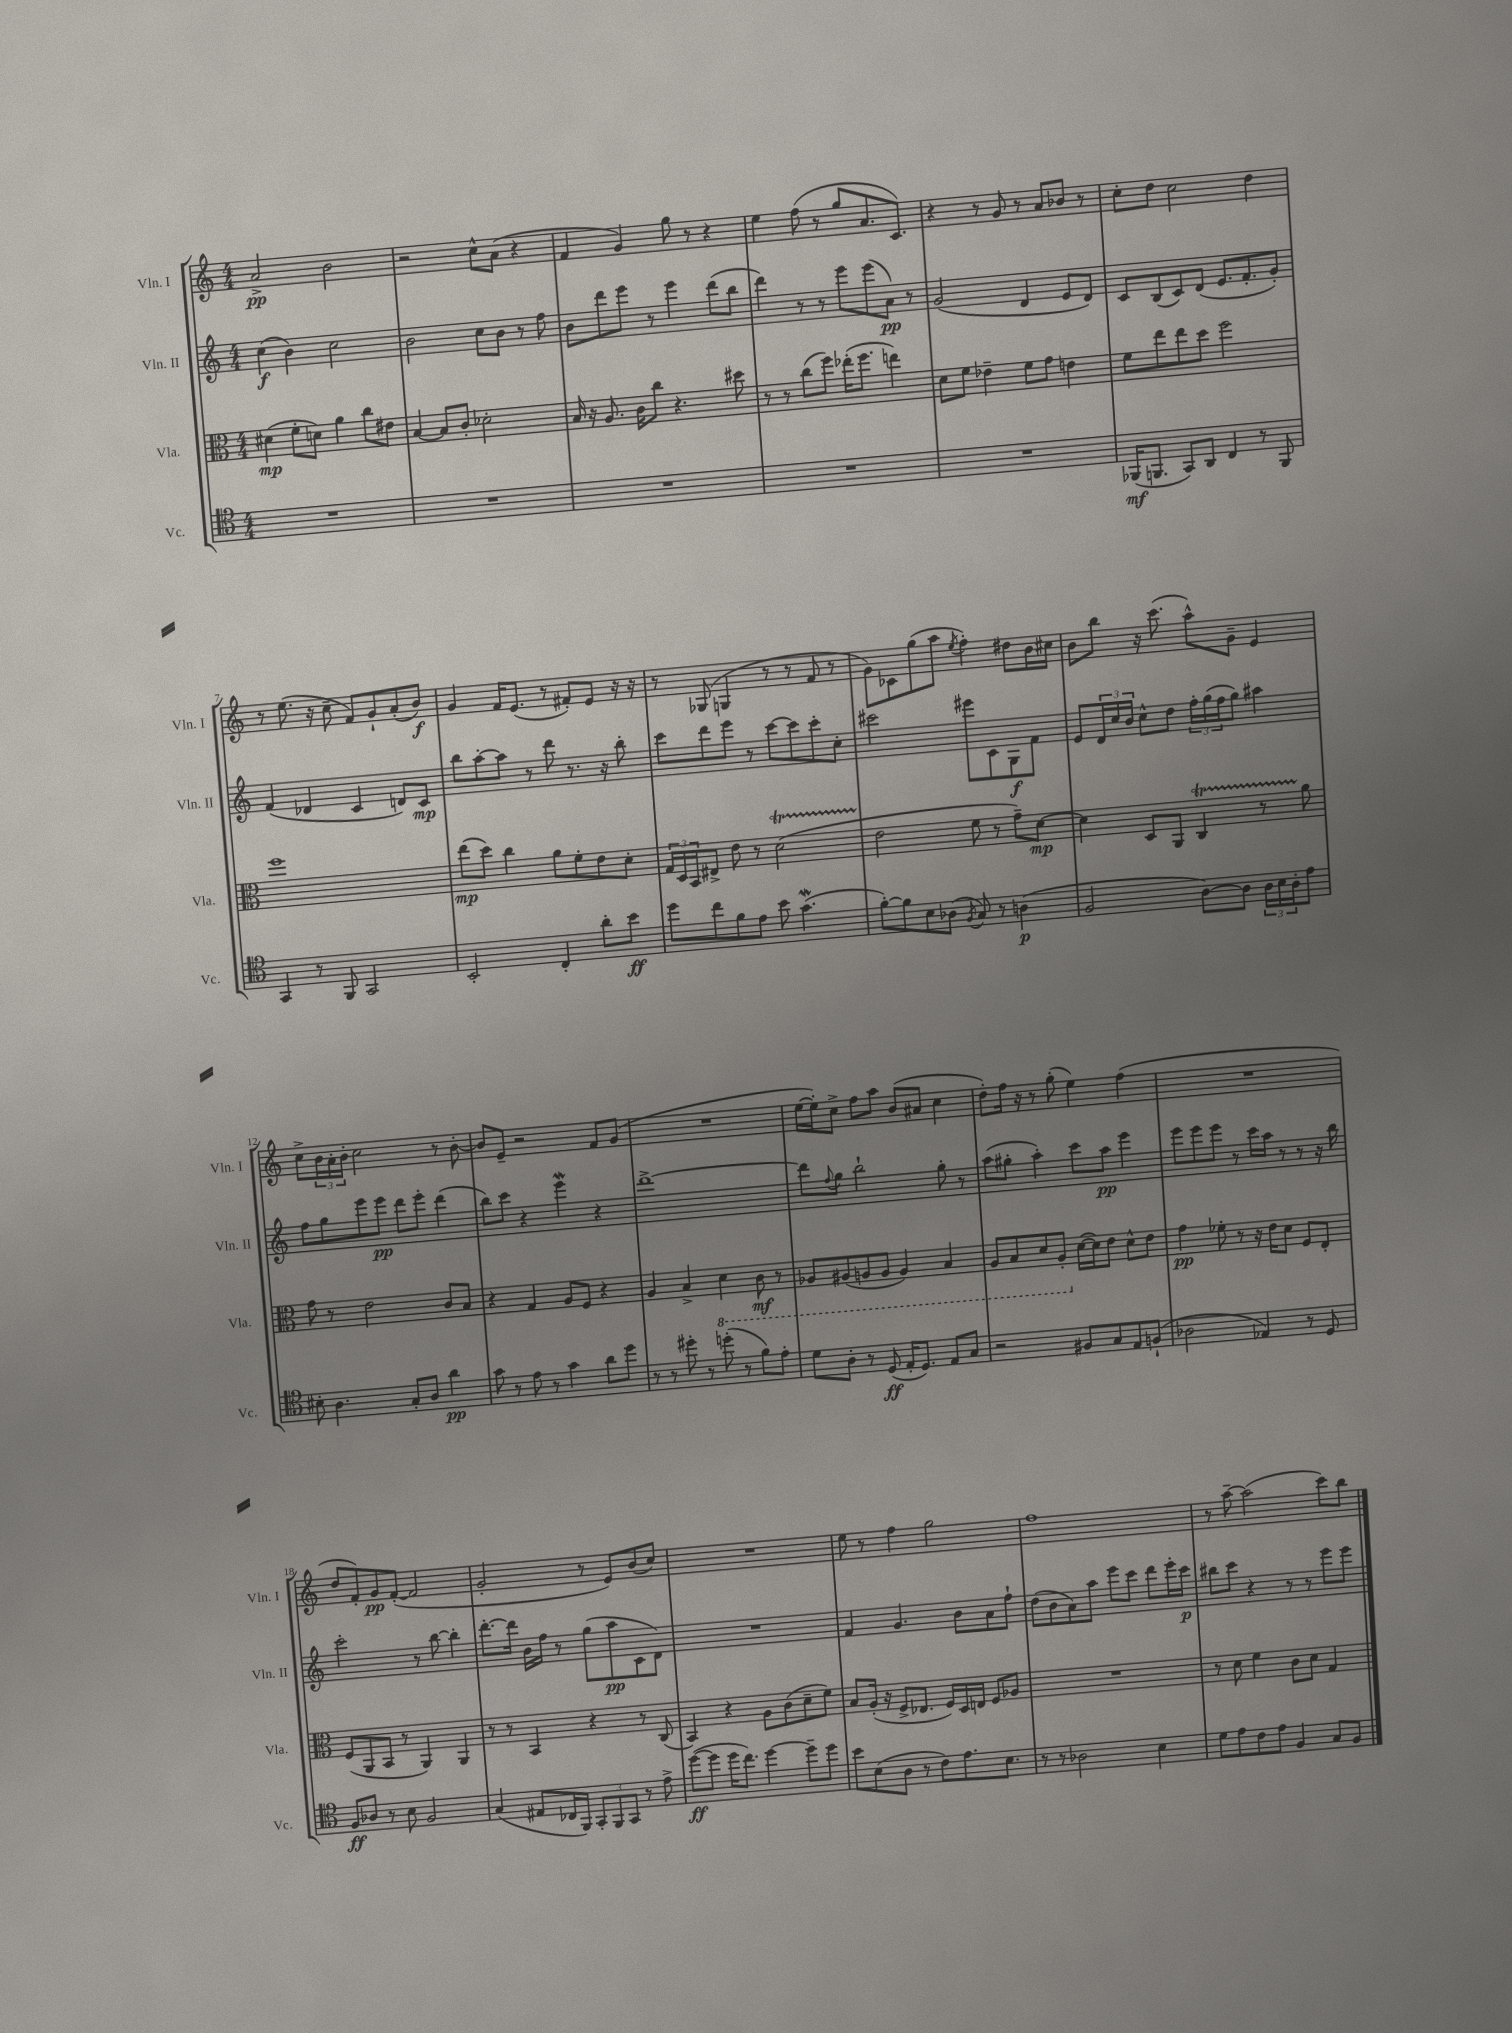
<<
\new StaffGroup <<
\new Staff = "s0" \with { instrumentName = "Vln. I" shortInstrumentName = "Vln. I" } {
    \clef treble \key c \major \numericTimeSignature \time 4/4
    a'2->\pp b'2 |
    r2 c''8-^ a'8( r4 |
    f'4 g'4) g''8 r8 r4 |
    e''4 f''8( r8 g''8 a'8. c'8.) |
    r4 r8 g'8 r8 a'8 bes'8 r8 |
    c''8-. d''8 c''2 d''4 |
    r8 e''8.( r16 c''8-- f'8) g'8-! a'8-.( b'8\f) |
    g'4 f'16 e'8.( r8 fis'8-.) e'8 r16 r16 |
    r8 ges8( g4 r8 r8 f'8 r8 |
    g'8) ces'8 g''8( a''8 \acciaccatura { e''8 } f''4-.) dis''8 b'16 cis''16 |
    b'8 b''8 r16 c'''8.( a''8-^) g'8-- e'4 |
    c''8-> \tuplet 3/2 { b'16 a'16-. b'16-. } c''2 r8 b'8~-. |
    b'8 e'8-- r2 f'8 g'8( |
    R1 |
    e''16~ e''16-.) c''8-> f''8 a''8 b'8( ais'8 c''4 |
    d''8-.) f''16 r16 r8 g''8-.( e''4) f''4( |
    R1 |
    d''8 f'8-.) g'8\pp f'8~-.( f'2 |
    g'2-. r8 e'8) b'8( c''8) |
    R1 |
    e''8 r8 f''4 g''2 |
    f''1 |
    r8 a''8~-- a''2( c'''8) b''8 \bar "|." |
}
\new Staff = "s1" \with { instrumentName = "Vln. II" shortInstrumentName = "Vln. II" } {
    \clef treble \key c \major \numericTimeSignature \time 4/4
    c''4\f( b'4) c''2 |
    b'2 c''8 b'8 r8 f''8 |
    b'8 d'''8 e'''8 r8 e'''4 d'''8( b''8 |
    d'''4) r8 r8 e'''8 e'''8( a'8\pp) r8 |
    g'2( d'4 e'8 d'8) |
    c'8 b8( c'8) d'8( e'8. f'8.-. g'8-.) |
    f'4( des'4 c'4 d'8) c'8\mp |
    b''8 a''8~-. a''8 r8 d'''8 r8. r16 b''8-. |
    c'''8 d'''8 e'''8 r8 c'''8~ c'''8 c'''8-. c''8-. |
    cis'''2 eis'''8 c'8 g8\f f'8 |
    e'8 \tuplet 3/2 { d'16 c''16 b'16 } c''8-^ d''8 \tuplet 3/2 { f''16-. g''16( f''16 } g''8) ais''4 |
    f''8 g''8 e'''8 e'''8\pp d'''8 e'''8-. d'''4( |
    b''8) c'''8 r4 e'''4\mordent r4 |
    d'''1~-> |
    d'''8 \appoggiatura { f''8 } g''8 b''2-! g''8-. r8 |
    a''8( gis''8-. a''4-.) c'''8 a''8\pp e'''4 |
    e'''8 e'''8 e'''8 r8 c'''16 a''16 r8 r8 r16 b''16 |
    c'''2-. r8 b''8~ b''4-. |
    d'''8.~-. d'''16 b'16 f''16 r8 g''8( a''8\pp c'8 d'8) |
    R1 |
    f'4 g'4. b'8 a'8 f''8-! |
    d''8( b'8 a'8) a''8 e'''8 c'''8 d'''8 e'''16-. c'''16\p |
    bis''8 c'''8 r4 r8 r8 e'''8 e'''8 \bar "|." |
}
\new Staff = "s2" \with { instrumentName = "Vla." shortInstrumentName = "Vla." } {
    \clef alto \key c \major \numericTimeSignature \time 4/4
    dis'4\mp( f'8-. d'8) a'4 c''8 eis'8 |
    b4~ b8 c'8-. des'2-. |
    b16 r16 a8. c'16 c''8 r4. dis''8 |
    r8 r8 c''8( f''8) ees''16-.( f''8. e''4) |
    d'8 f'8 ees'4-- f'8 g'8 e'4 |
    f'8 e''8 e''8 d''8 f''2 |
    f''1 |
    e''8\mp( d''8) c''4 a'8 f'8-. e'8 d'8-. |
    \tuplet 3/2 { g16 d16 b,16 } eis8-> e'8 r8 d'2\startTrillSpan( |
    e'2\stopTrillSpan f'8 r8 g'8--) d'8~\mp |
    d'4 d8 a,8 c4\startTrillSpan r8 a'8\stopTrillSpan |
    g'8 r8 e'2 c'8 b8 |
    r4 g4 a8 f8 r4 |
    a4 b4-> \ottava #-1 d4 c8\mf r8 |
    aes,8 ais,8( a,8 a,8 a,4) b,4 |
    a,8 b,8 d8 a,8-. \ottava #0 d'16~( d'16) e'8 d'8-^ e'8 |
    g'4\pp fes'8-. r8 r16 e'16 d'8 f8 e8-. |
    f8( a,8 b,8 r8 a,4) a,4 |
    r8 r8 b,4 r4 r8 c8( |
    b,4) r4 a8 c'8( d'8-- f'8) |
    b8 a16-.( r16 f8-> ees8. f16) d16 e16 f8 aes8 |
    R1 |
    r8 d'8 f'4 c'8 d'8 g4 \bar "|." |
}
\new Staff = "s3" \with { instrumentName = "Vc." shortInstrumentName = "Vc." } {
    \clef tenor \key c \major \numericTimeSignature \time 4/4
    R1 |
    R1 |
    R1 |
    R1 |
    R1 |
    fes,16\mf( f,8. g,8) a,8 c4 r8 f,8 |
    g,4 r8 f,8 g,2 |
    b,2-. c4-. a'8-. b'8\ff |
    d''8 c''8 f'8 e'8 b'8 g'4.\mordent( |
    f'8~-.) f'8 b8 aes8( \acciaccatura { f8 } g8) r8 a4\p( |
    f2 a8~) a8 \tuplet 3/2 { a16 b16 a16-. } e'8 |
    bis8-. a4. g8-. a8 a'4\pp |
    g'8 r8 e'8 r8 g'4 a'8 d''8 |
    r8 r8 dis''8-. r8 d''8-.( r8 f'8) e'8-. |
    d'8 a8-. r8 d8\ff( e16-. d8.) e8 g8 |
    r2 fis8 g8 e8 f8-!( |
    aes2 ees4) r8 d8 |
    f8\ff aes8 r8 b8 f2 |
    g4( eis8 ces16 f,16) \tuplet 3/2 { g,8-. f,8 g,8 } r8 e'8-> |
    d''8~\ff( d''8 d''16 c''8.) d''4~ d''8-- d''8 |
    b'8 b8( a8 r8 c'8) e'8. b8. |
    r8 r8 aes2 b4 |
    d'8 e'8 c'8 e'8 f4 g8 f8 \bar "|." |
}
>>
>>
